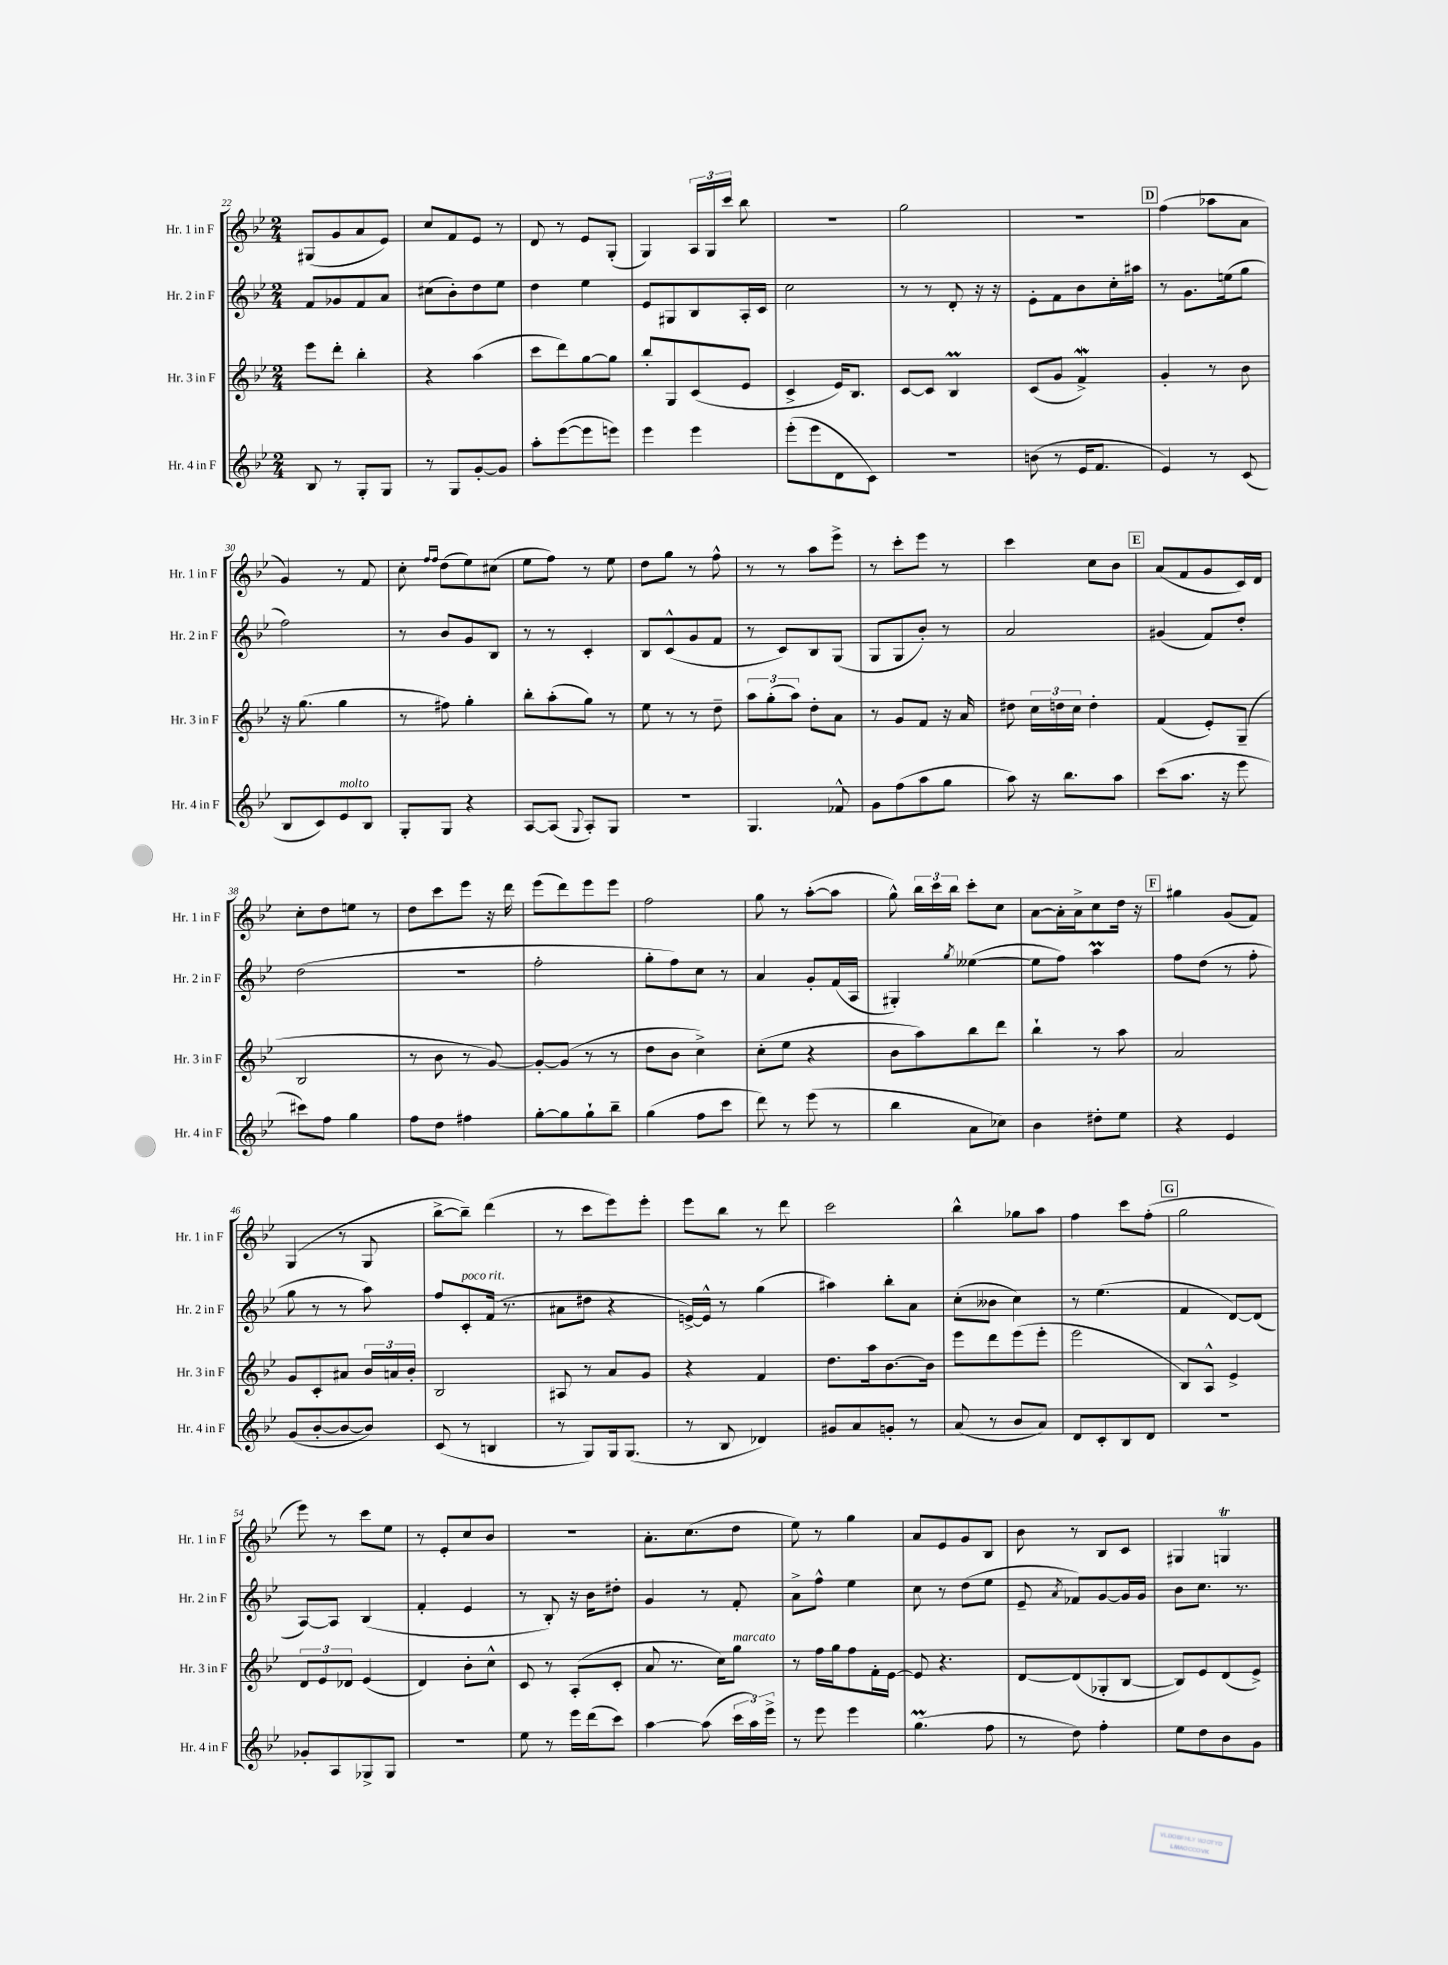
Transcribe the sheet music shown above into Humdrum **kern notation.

**kern	**kern	**kern	**kern
*staff4	*staff3	*staff2	*staff1
*clefG2	*clefG2	*clefG2	*clefG2
*k[b-e-]	*k[b-e-]	*k[b-e-]	*k[b-e-]
*M2/4	*M2/4	*M2/4	*M2/4
8B-/	8eee-\L	8f/L	(8G#/L
8r	8ddd'\J	8g-/	8g/
8G'/L	4bb-'\	8f/	8a/
8G/J	.	8a/J	8e-/J)
=	=	=	=
8r	4r	(8cc#\L	8cc/L
8G/L	.	8b-'\)	8f/
[8g'/	(4aa\	8dd\	8e-/J
8g/]J	.	8ee-\J	8r
=	=	=	=
8aa'\L	8ccc\L	4dd\	8d/
([8eee-\	8ddd\)	.	8r
8eee-\]	[8gg\	4ee-\	8e-/L
8eee\J)	8gg\]J	.	(8G'/J
=	=	=	=
4eee-\	8bb-'/L	8e-/L	4G/)
.	8G/	8G#/	.
4eee-\	(8c/	8B-/	24A/LL
.	.	.	24G/
.	.	.	24ccc/JJ
.	8e-/J	16A'/L	8bb-\
.	.	16c/JJ	.
=	=	=	=
(8eee-'\L	4c^/	2cc\	2r
8eee-\	.	.	.
8d\	16e-/LK)	.	.
.	8.B-/J	.	.
8c\J)	.	.	.
=	=	=	=
2r	[8c/L	8r	2gg\
.	8c/]J	8r	.
.	4B-/	8d'/	.
.	.	16r	.
.	.	16r	.
=	=	=	=
(8b\	(8c/L	8e-'\L	2r
8r	8g/J	8f\	.
16e-/LK	4f^/)	8b-\	.
8.f/J	.	.	.
.	.	16cc'\L	.
.	.	16aa#\JJ	.
=	=	=	=
4e-/)	4g'/	8r	(4ff\
.	.	8.g\L	.
8r	8r	.	8aa-\L
.	.	(16ee\k	.
(8c/	8b-\	8gg\J	8a\J
=	=	=	=
8B-/L	16r	2ff\)	4g/)
.	(8.gg\	.	.
8c/)	.	.	.
8e-/	4gg\	.	8r
8B-/J	.	.	8f/
=	=	=	=
8G'/L	8r	8r	8cc'\
.	.	.	16qqff/LL
.	.	.	16qqff/JJ
8G/J	8ff#\)	8b-/L	(8dd\L
4r	4gg'\	8g/	8ee-\)
.	.	8B-/J	(8cc#\J
=	=	=	=
[8A/L	8bb-'\L	8r	8ee-\L
(8A/]J	(8aa'\	8r	8ff\J)
8qqG/	.	.	.
8A'/L)	8gg\J)	4c'/	8r
8G/J	8r	.	8ee-\
=	=	=	=
2r	8ee-\	8B-/L	8dd\L
.	8r	(8c^^/	8gg\J
.	8r	8g/	8r
.	8dd~\	8f/J	8ff^^\
=	=	=	=
4.G/	12aa\L	8r	8r
.	(12gg'\	.	.
.	.	8c/L)	8r
.	12aa\J)	.	.
.	8dd'\L	8B-/	8aa\L
8f-^^/	8a\J	(8G/J	8eee-^\J
=	=	=	=
8g\L	8r	8G/L	8r
(8ff\	8g/L	8G/	8ccc'\L
8aa\	8f/J	8b-'/J)	8eee-\J
8gg\J	16r	8r	8r
.	16a/	.	.
=	=	=	=
8aa\)	8dd#\	2a/	4ccc\
16r	24cc\LL	.	.
.	24dd\	.	.
8.bb-\L	.	.	.
.	24cc\JJ	.	.
.	4dd'\	.	8cc\L
8aa\J	.	.	8b-\J
=	=	=	=
(8ccc\L	(4f/	(4g#/	(8a/L
8.aa\J	.	.	8f/
.	8e-'/L)	8f/L)	8g/
16r	.	.	.
8eee-\	(8G~/J	8dd'/J	16c/L)
.	.	.	16d/JJ
=	=	=	=
8ccc#\L)	2B-/	(2dd\	8cc'\L
8ff\J	.	.	8dd\
4gg\	.	.	8ee\J
.	.	.	8r
=	=	=	=
8ff\L	8r	2r	8dd\L
8dd\J	8b-\	.	8ccc\
4ff#\	8r	.	8eee-\J
.	[8g/)	.	16r
.	.	.	16ddd\
=	=	=	=
[8gg'\L	8g'/_L	2ff'\	(8eee-\L
8gg\]	(8g/]J	.	8ddd\)
8gg`\	8r	.	8eee-\
8bb-~\J	8r	.	8eee-\J
=	=	=	=
(4gg\	8dd\L	8gg'\L	2ff\
.	8b-\J	8ff\)	.
8ff\L	4cc^\)	8cc\J	.
8ccc\J	.	8r	.
=	=	=	=
8ddd\)	(8cc'\L	4a/	8gg\
8r	8ee-\J	.	8r
(8eee-\	4r	8g'/L	([8aa'\L
8r	.	(16f/L	8aa\]J
.	.	16A/JJ	.
=	=	=	=
4bb-\	8b-\L	4G#'/)	8gg^^\)
.	8aa\)	.	24bb-\LL
.	.	.	24ccc\
.	.	.	24bb-\JJ
.	.	8qgg/	.
8a\L	8bb-\	([4ee--\	8ccc'\L
8cc-\J)	8ddd\J	.	8cc\J
=	=	=	=
4b-\	4bb-`\	8ee--\]L	[8a\L
.	.	8ff\J)	16a'\]L
.	.	.	16a^\J
8dd#'\L	8r	4aa\	8cc\
8ee-\J	8aa\	.	16dd\Jk
.	.	.	16r
=	=	=	=
4r	2a/	8ff\L	4gg#\
.	.	(8dd\J	.
4e-/	.	8r	(8g/L
.	.	8ff'\	8f/J)
=	=	=	=
(8g/L	8g/L	8gg\	(4G/
[8b-'/	8c'/	8r	.
8b-/_	8a#/J	8r	8r
8b-/]J)	24b-/LL	8aa\)	8G/
.	24a/	.	.
.	24b-'/JJ	.	.
=	=	=	=
(8c/	2B-/	8ff/L	[8bb-^\L
8r	.	8c'/	8bb-~\]J)
4B/	.	(16f/Jk	(4ddd\
.	.	8.r	.
=	=	=	=
8r	8A#/	8a#\L	8r
8G/L)	8r	8dd#\J	8ccc\L
16G/k	8a/L	4r	8eee-\)
(8.G/J	.	.	.
.	8g/J	.	8eee-'\J
=	=	=	=
8r	4r	[16e^/LL)	8eee-\L
.	.	16e^^/]JJ	.
8B-/	.	8r	8bb-\J
4d-/)	4f/	(4gg\	8r
.	.	.	8ddd\
=	=	=	=
8g#/L	8.dd\L	4aa#\)	2ccc\
8a/	.	.	.
.	16aa\k	.	.
8g'/J	[8.b-\	8bb-'\L	.
8r	.	8a\J	.
.	16b-\]Jk	.	.
=	=	=	=
(8a/	8eee-\L	(8cc'\L	4bb-^^\
8r	8ddd\	8b--\J	.
8b-/L	(8eee-\	4cc\)	8gg-\L
8a/J)	8eee-'\J	.	8aa\J
=	=	=	=
8d/L	2eee-\	8r	4ff\
8c'/	.	(4.ee-\	.
8B-/	.	.	8ccc\L
8d/J	.	.	(8ff'\J
=	=	=	=
2r	8B-/L)	4f/	2gg\
.	8A^^/J	.	.
.	4e-^/	[8d/L)	.
.	.	(8d/]J	.
=	=	=	=
8g-'/L	12d/L	[8A/L)	8eee-\)
.	12e-/	.	.
8A/	.	8A/]J	8r
.	12d-/J	.	.
8G-^/	(4e-/	(4B-/	8ccc\L
8G-/J	.	.	8ee-\J
=	=	=	=
2r	4d/)	4f'/	8r
.	.	.	8e-'/L
.	8b-'\L	4e-/	8cc/
.	8cc^^\J	.	8b-/J
=	=	=	=
8ee-\	8c/	8r	2r
8r	8r	8B-'/)	.
16eee-\LL	(8A'/L	16r	.
(16ddd\J	.	16b-\LK	.
8ccc\J)	8c'/J	8dd#'\J	.
=	=	=	=
[4aa\	8a/	4g/	8.a'\L
.	8.r	.	.
.	.	.	(8.cc\
(8aa\]	.	8r	.
.	16cc\LK)	.	.
24ccc\LL	8gg\J	8f'/	8dd\J
24aa\)	.	.	.
24eee-^\JJ	.	.	.
=	=	=	=
8r	8r	8a^\L	8ee-\)
8eee-\	16ff\LL	8ff^^\J	8r
.	16gg\J	.	.
4eee-\	8ff\	4ee-\	4gg\
.	16f'\L	.	.
.	[16e-\JJ	.	.
=	=	=	=
(4.gg\	8e-/]	8cc\	8a/L
.	4.r	8r	8e-/
.	.	(8dd\L	8g/
8ff\	.	8ee-\J	8B-/J
=	=	=	=
8r	[8d/L	8e-~/	8b-\
.	.	8qa/	.
8dd\)	(8d/]	8f-/L)	8r
4ff'\	8G-'/	[8g/	8B-/L
.	[8B-/J	16g/]L	8c/J
.	.	16g/JJ	.
=	=	=	=
8ee-\L	8B-/]L)	8b-\L	4G#/
8dd\	8e-/	8.cc\J	.
8b-\	(8d/	.	4G/
.	.	8.r	.
8g\J	8e-^/J)	.	.
==	==	==	==
*-	*-	*-	*-
